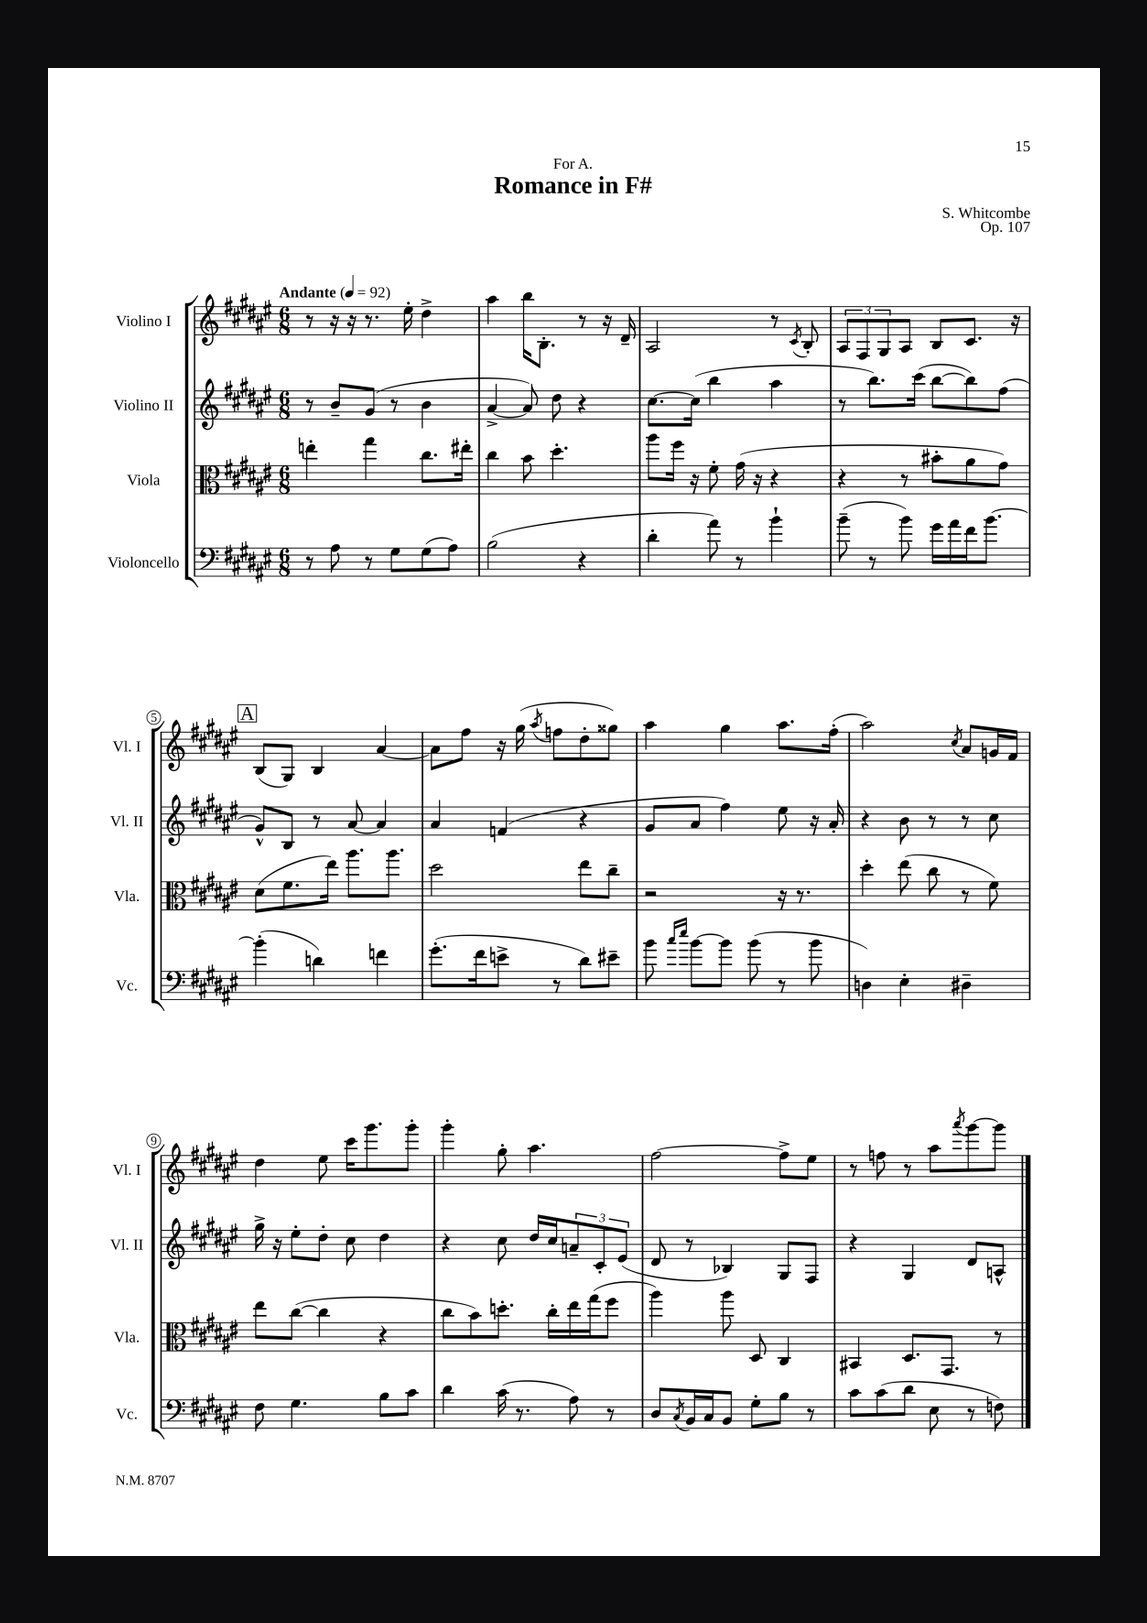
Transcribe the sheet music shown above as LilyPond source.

\header { title = "Romance in F#" composer = "S. Whitcombe" dedication = "For A." opus = "Op. 107" }
<<
\new StaffGroup <<
\new Staff = "s0" \with { instrumentName = "Violino I" shortInstrumentName = "Vl. I" } {
    \clef treble \key fis \major \numericTimeSignature \time 6/8 \tempo "Andante" 4 = 92
    r8 r16 r16 r8. eis''16-. dis''4-> |
    ais''4 b''16 b8.-. r8 r16 dis'16-- |
    ais2 r8 \acciaccatura { cis'8 } b8-. |
    \tuplet 3/2 { ais8 fis8 gis8 } ais8 b8 cis'8. r16 |
    \mark \markup { \box "A" } b8( gis8) b4 ais'4~ |
    ais'8 fis''8 r16 gis''16( \acciaccatura { ais''8 } f''8 dis''8-. gisis''8) |
    ais''4 gis''4 ais''8. fis''16-.( |
    ais''2) \acciaccatura { cis''8 } ais'8 g'16 fis'16 |
    dis''4 eis''8 cis'''16 gis'''8. gis'''8-. |
    gis'''4-. gis''8-. ais''4. |
    fis''2~ fis''8-> eis''8 |
    r8 f''8 r8 ais''8 \acciaccatura { ais'''8 } gis'''8~ gis'''8 \bar "|." |
}
\new Staff = "s1" \with { instrumentName = "Violino II" shortInstrumentName = "Vl. II" } {
    \clef treble \key fis \major \numericTimeSignature \time 6/8
    r8 b'8-- gis'8( r8 b'4 |
    ais'4~-> ais'8) dis''8 r4 |
    cis''8.~ cis''16( b''4 ais''4 |
    r8 b''8.) cis'''16( b''8~ b''8) fis''8( |
    \mark \markup { \box "A" } gis'8-^) b8 r8 ais'8~ ais'4 |
    ais'4 f'4( r4 |
    gis'8 ais'8 fis''4) eis''8 r16 ais'16-. |
    r4 b'8 r8 r8 cis''8 |
    gis''16-> r16 eis''8-. dis''8-. cis''8 dis''4 |
    r4 cis''8 dis''16 cis''16 \tuplet 3/2 { a'8-- cis'8-. eis'8( } |
    dis'8 r8 bes4) gis8 fis8 |
    r4 gis4 dis'8 a8-^ \bar "|." |
}
\new Staff = "s2" \with { instrumentName = "Viola" shortInstrumentName = "Vla." } {
    \clef alto \key fis \major \numericTimeSignature \time 6/8
    e''4-. gis''4 cis''8. eis''16-. |
    cis''4 b'8 dis''4.-. |
    ais''8 fis''16 r16 fis'8-. gis'16( r16 r4 |
    r4 r8 bis'8-. ais'8 gis'8) |
    \mark \markup { \box "A" } dis'8( fis'8. eis''16) ais''8. ais''8. |
    dis''2 eis''8 cis''8-- |
    r2 r16 r8. |
    dis''4-. eis''8( cis''8 r8 fis'8) |
    eis''8 cis''8~( cis''4 r4 |
    cis''8 b'8) d''8.-. cis''16-. eis''16 gis''16( fis''8 |
    ais''4) ais''8 dis8 cis4 |
    bis,4 dis8. gis,8. r8 \bar "|." |
}
\new Staff = "s3" \with { instrumentName = "Violoncello" shortInstrumentName = "Vc." } {
    \clef bass \key fis \major \numericTimeSignature \time 6/8
    r8 ais8 r8 gis8 gis8( ais8) |
    b2( r4 |
    dis'4-. ais'8) r8 b'4-! |
    b'8--( r8 b'8) gis'16 ais'16 fis'16 b'8.~ |
    \mark \markup { \box "A" } b'4-.( d'4) f'4 |
    gis'8.-.( fis'16 e'8-> r8 dis'8) eis'8-- |
    b'8 \grace { cis''16 eis''16 } b'8~ b'8 b'8( r8 b'8 |
    d4) eis4-. dis4-- |
    fis8 gis4. b8 cis'8 |
    dis'4 cis'16( r8. ais8) r8 |
    dis8 \acciaccatura { cis8 } b,16 cis16 b,8 gis8-. b8 r8 |
    cis'8 cis'8( dis'8 eis8 r8 f8) \bar "|." |
}
>>
>>
\layout { \context { \Score \override BarNumber.stencil = #(make-stencil-circler 0.1 0.3 ly:text-interface::print) } }
